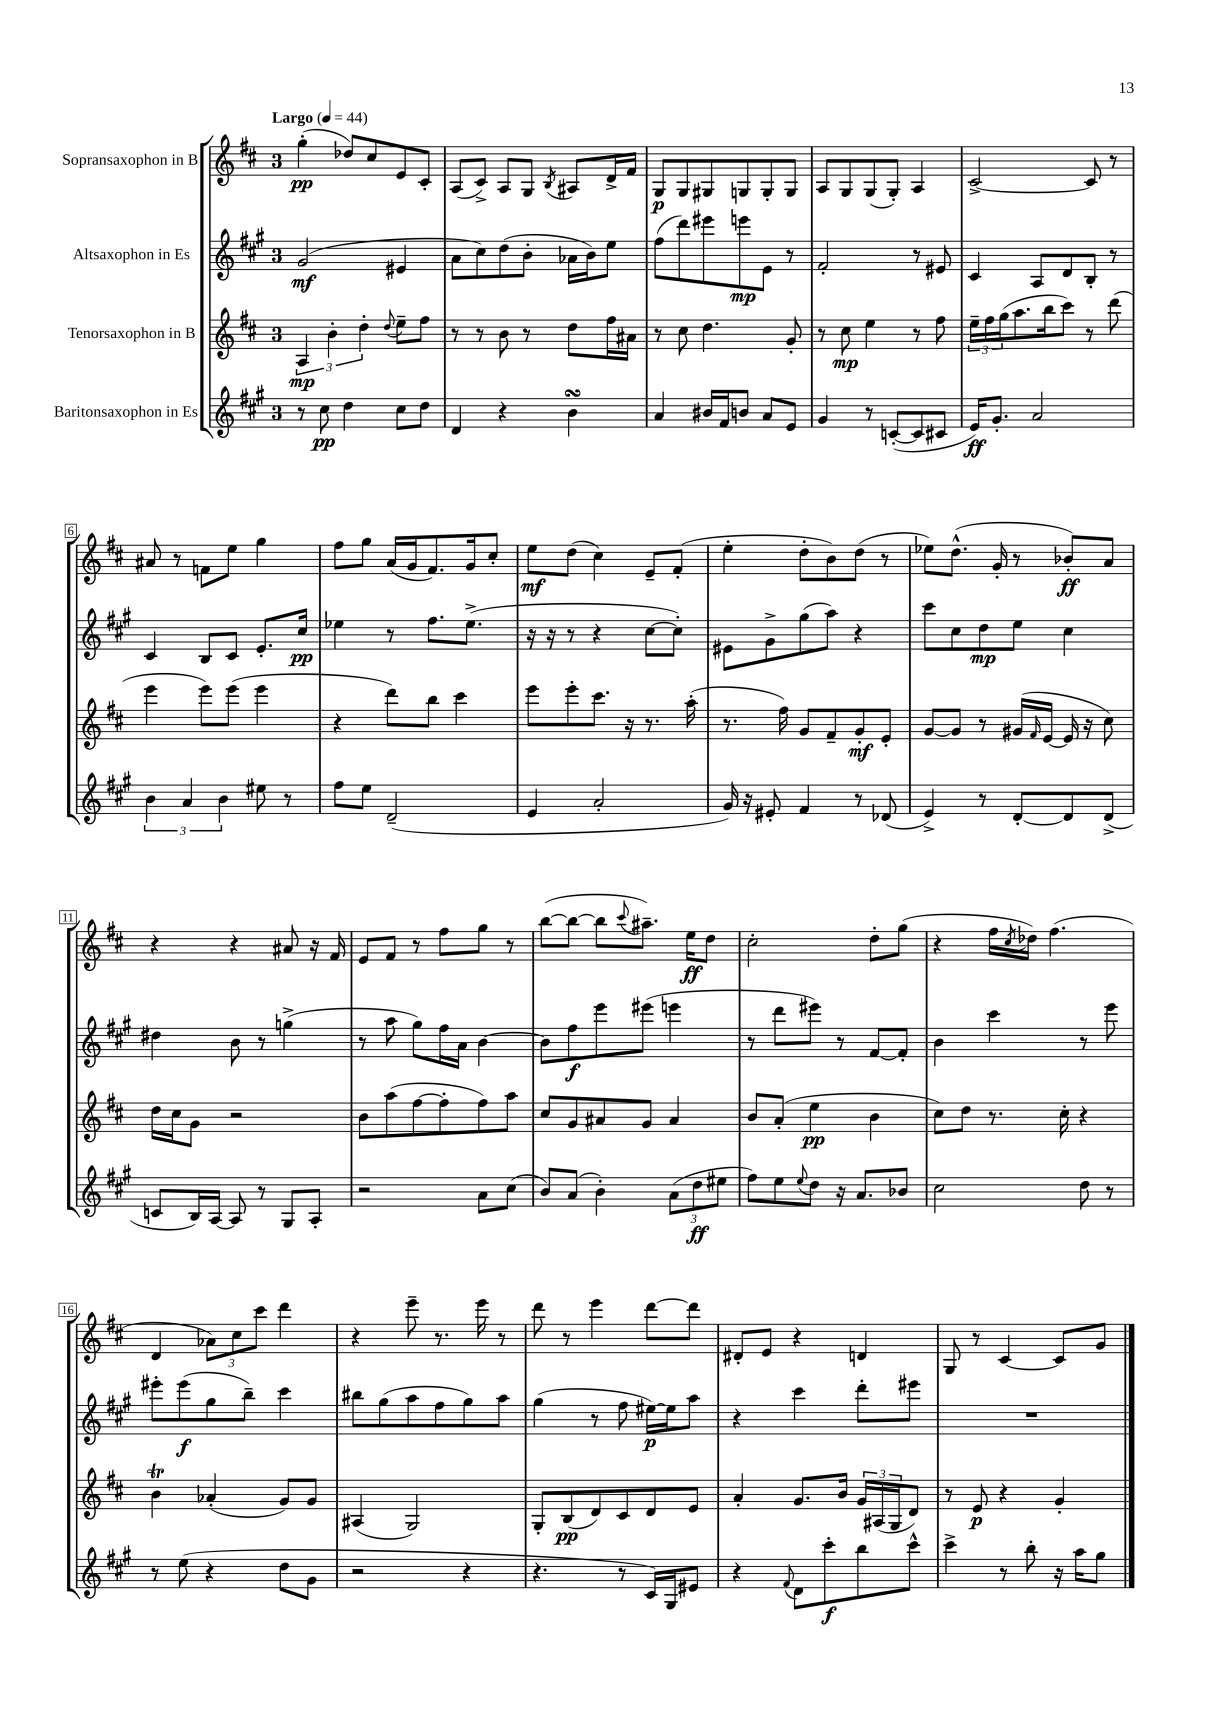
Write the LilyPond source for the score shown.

<<
\new StaffGroup <<
\new Staff = "s0" \with { instrumentName = "Sopransaxophon in B" } {
    \clef treble \key d \major \once \override Staff.TimeSignature.style = #'single-digit \time 3/4 \tempo "Largo" 4 = 44
    g''4-.\pp( des''8) cis''8 e'8 cis'8-. |
    a8( cis'8->) a8 g8 \acciaccatura { b8 } ais8 d'16-> fis'16 |
    g8\p g8 gis8 g8 g8-. g8 |
    a8 g8 g8( g8-.) a4 |
    cis'2~-> cis'8 r8 |
    ais'8 r8 f'8 e''8 g''4 |
    fis''8 g''8 a'16( g'16 fis'8.) g'16 cis''8-. |
    e''8\mf d''8( cis''4) e'8-- fis'8-.( |
    e''4-. d''8-. b'8) d''8( r8 |
    ees''8) d''8.-^( g'16-. r8 bes'8-.\ff) a'8 |
    r4 r4 ais'8 r16 fis'16 |
    e'8 fis'8 r8 fis''8 g''8 r8 |
    b''8~( b''8~ b''8 \appoggiatura { cis'''8 } ais''8.--) e''16\ff d''8 |
    cis''2-. d''8-. g''8( |
    r4 fis''16 \acciaccatura { cis''8 } des''16) fis''4.( |
    d'4 \tuplet 3/2 { aes'8) cis''8 cis'''8 } d'''4 |
    r4 e'''8-- r8. e'''16 r8 |
    d'''8 r8 e'''4 d'''8~ d'''8 |
    dis'8-. e'8 r4 d'4 |
    g8 r8 cis'4~ cis'8 g'8 \bar "|." |
}
\new Staff = "s1" \with { instrumentName = "Altsaxophon in Es" } {
    \clef treble \key a \major \once \override Staff.TimeSignature.style = #'single-digit \time 3/4
    gis'2\mf( eis'4 |
    a'8 cis''8) d''8( b'8-. aes'16 b'16) e''8 |
    fis''8( d'''8) eis'''8 e'''8\mp e'8 r8 |
    fis'2-. r8 eis'8 |
    cis'4 a8 d'8 b8-. r8 |
    cis'4 b8 cis'8 e'8.-. cis''16\pp |
    ees''4 r8 fis''8. ees''8.->( |
    r16 r16 r8 r4 cis''8~ cis''8-.) |
    eis'8 gis'8-> gis''8( a''8) r4 |
    cis'''8 cis''8 d''8\mp e''8 cis''4 |
    dis''4 b'8 r8 g''4->( |
    r8 a''8 gis''8) fis''16 a'16 b'4~ |
    b'8 fis''8\f e'''8 eis'''8( e'''4 |
    r8 d'''8 eis'''8) r8 fis'8~ fis'8-. |
    b'4 cis'''4 r8 e'''8 |
    eis'''8-. eis'''8\f( gis''8 b''8--) cis'''4 |
    bis''8 gis''8( a''8 fis''8 gis''8) a''8 |
    gis''4( r8 fis''8 eis''16~\p) eis''16 a''8 |
    r4 cis'''4 d'''8-. eis'''8 |
    R2. \bar "|." |
}
\new Staff = "s2" \with { instrumentName = "Tenorsaxophon in B" } {
    \clef treble \key d \major \once \override Staff.TimeSignature.style = #'single-digit \time 3/4
    \tuplet 3/2 { a4\mp b'4-. d''4-. } \appoggiatura { d''8 } e''8-- fis''8 |
    r8 r8 b'8 r8 d''8 fis''16 ais'16 |
    r8 cis''8 d''4. g'8-. |
    r8 cis''8\mp e''4 r8 fis''8 |
    \tuplet 3/2 { e''16-- fis''16 g''16( } a''8. b''16 cis'''8) r8 d'''8( |
    e'''4 e'''8) e'''8( e'''4 |
    r4 d'''8) b''8 cis'''4 |
    e'''8 e'''8-. cis'''8. r16 r8. a''16-.( |
    r8. fis''16) g'8 fis'8-- g'8-.\mf e'8-. |
    g'8~ g'8 r8 gis'16( \grace { fis'16 } e'16~ e'16 r16 cis''8) |
    d''16 cis''16 g'8 r2 |
    b'8 a''8( fis''8~ fis''8-. fis''8) a''8 |
    cis''8 g'8 ais'8 g'8 ais'4 |
    b'8 a'8-.( e''4\pp b'4 |
    cis''8) d''8 r8. cis''16-. r4 |
    b'4\trill aes'4-.( g'8) g'8 |
    ais4( g2) |
    g8-. b8\pp( d'8) cis'8 d'8 e'8 |
    a'4-. g'8. b'16 \tuplet 3/2 { g'16 ais16( g16 } d'8) |
    r8 e'8\p r4 g'4-. \bar "|." |
}
\new Staff = "s3" \with { instrumentName = "Baritonsaxophon in Es" } {
    \clef treble \key a \major \once \override Staff.TimeSignature.style = #'single-digit \time 3/4
    r8 cis''8\pp d''4 cis''8 d''8 |
    d'4 r4 b'4\turn |
    a'4 bis'16 fis'16 b'8 a'8 e'8 |
    gis'4 r8 c'8~-.( c'8 cis'8 |
    e'16\ff) gis'8.-. a'2 |
    \tuplet 3/2 { b'4 a'4 b'4 } eis''8 r8 |
    fis''8 e''8 d'2--( |
    e'4 a'2-. |
    gis'16) r16 eis'8-. fis'4 r8 des'8( |
    e'4->) r8 d'8~-. d'8 d'8->( |
    c'8 b16) a16~ a8 r8 gis8 a8-. |
    r2 a'8 cis''8( |
    b'8) a'8( b'4-.) \tuplet 3/2 { a'8( d''8\ff eis''8 } |
    fis''8) e''8 \appoggiatura { e''8 } d''8 r16 a'8. bes'8 |
    cis''2 d''8 r8 |
    r8 e''8( r4 d''8 gis'8 |
    r2 r4 |
    r4. r8 cis'16) gis16 eis'8 |
    r4 \appoggiatura { fis'8 } d'8 cis'''8-.\f b''8 cis'''8-^ |
    cis'''4-> r8 b''8-. r16 a''16 gis''8 \bar "|." |
}
>>
>>
\layout { \context { \Score \override BarNumber.stencil = #(make-stencil-boxer 0.1 0.3 ly:text-interface::print) } }
